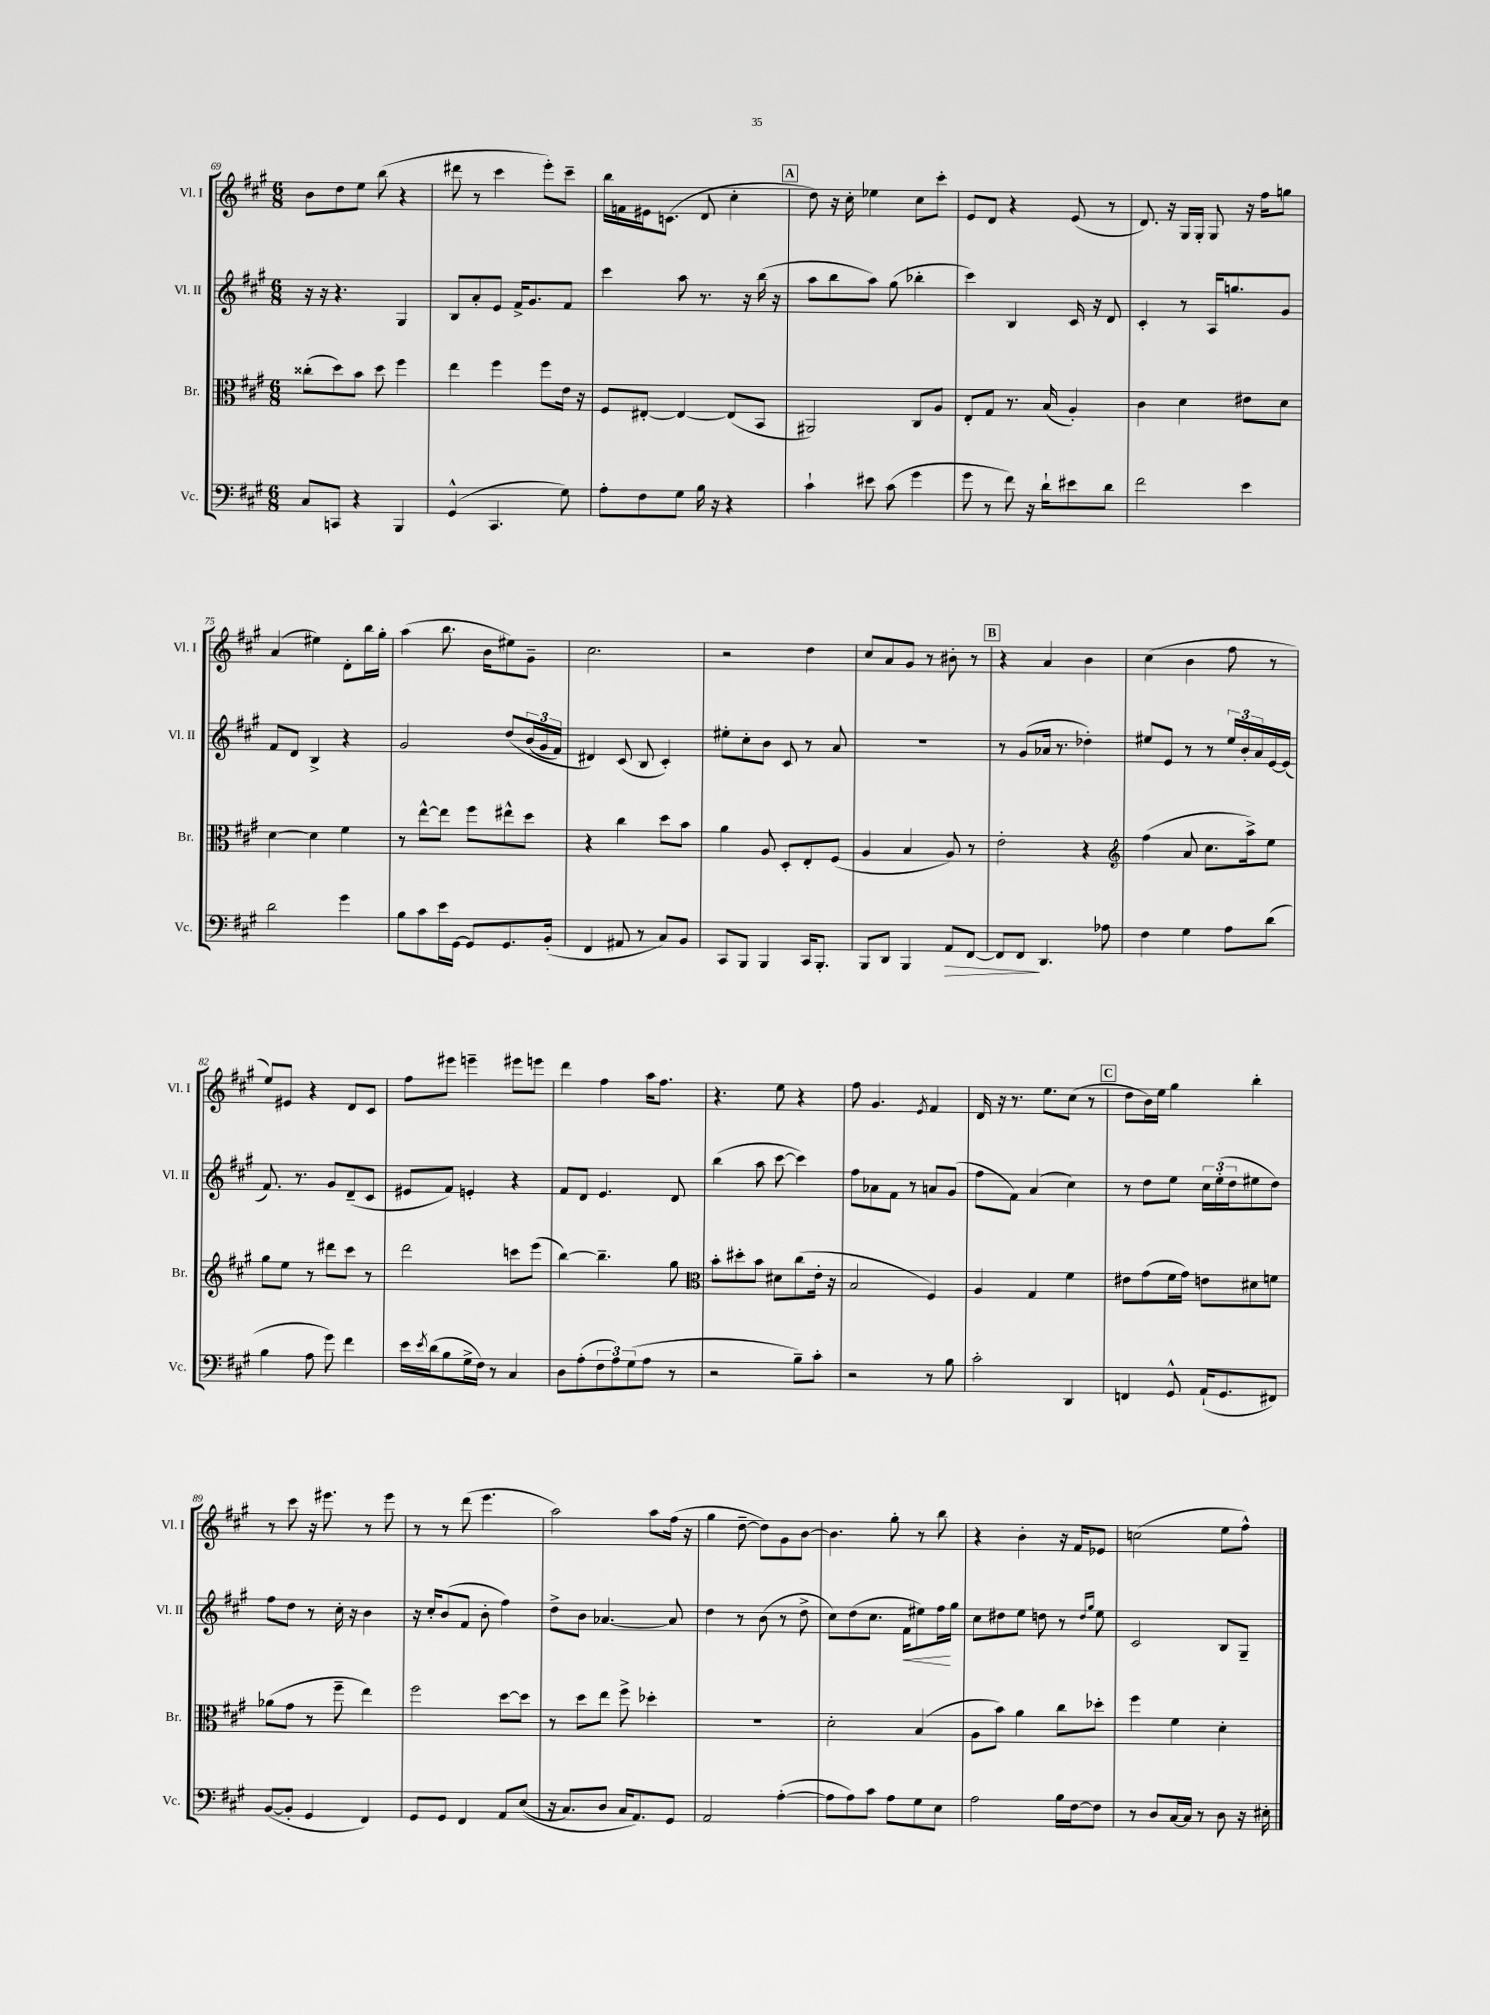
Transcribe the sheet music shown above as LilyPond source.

<<
\new StaffGroup <<
\new Staff = "s0" \with { instrumentName = "Vl. I" shortInstrumentName = "Vl. I" } {
    \clef treble \key a \major \numericTimeSignature \time 6/8
    b'8 d''8 e''8 b''8( r4 |
    dis'''8 r8 cis'''4 e'''8-.) cis'''8-- |
    b''16 f'16 eis'16 c'8.( d'8 cis''4-. |
    \mark \markup { \box "A" } d''8) r16 cis''16-. ees''4 cis''8 cis'''8-. |
    e'8 d'8 r4 e'8( r8 |
    d'8.) r16 gis16 gis16-. gis8 r16 fis''16 g''8 |
    a'4( eis''4) d'8-. b''16 gis''16-. |
    a''4( b''8. b'16 eis''8) gis'8-- |
    cis''2. |
    r2 d''4 |
    cis''8 a'8 gis'8 r8 bis'8-. r8 |
    \mark \markup { \box "B" } r4 a'4 b'4 |
    cis''4( b'4 fis''8 r8 |
    e''8) eis'8 r4 d'8 cis'8 |
    fis''8 eis'''8 e'''4-- eis'''8 e'''8 |
    d'''4 fis''4 a''16 fis''8. |
    r4. e''8 r4 |
    fis''8 gis'4. \acciaccatura { e'8 } fis'4 |
    d'16 r16 r8. e''8. cis''8( r8 |
    \mark \markup { \box "C" } d''8 b'16) e''16 gis''4 b''4-. |
    r8 cis'''8 r16 eis'''8. r8 eis'''8 |
    r8 r8 d'''8( e'''4. |
    a''2) a''8 fis''16( r16 |
    gis''4 d''8~-- d''8) gis'8 b'8~ |
    b'4. gis''8-. r8 b''8 |
    r4 b'4-. r16 fis'16 ees'8 |
    c''2( e''8 fis''8-^) \bar "|." |
}
\new Staff = "s1" \with { instrumentName = "Vl. II" shortInstrumentName = "Vl. II" } {
    \clef treble \key a \major \numericTimeSignature \time 6/8
    r16 r16 r4. gis4 |
    b8 a'8-. e'8 fis'16-> gis'8. fis'8 |
    cis'''4 a''8 r8. r16 b''16( r16 |
    \mark \markup { \box "A" } a''8 b''8 a''8) gis''8( bes''4-. |
    cis'''4) b4 cis'16 r16 d'8 |
    cis'4-. r8 a16 g''8. gis'8 |
    fis'8 d'8 b4-> r4 |
    gis'2 d''8\( \tuplet 3/2 { b'16( gis'16 fis'16) } |
    dis'4\) cis'8( b8 cis'4-.) |
    eis''8-. cis''8-. b'8 cis'8 r8 a'8 |
    R2. |
    \mark \markup { \box "B" } r8 gis'8( aes'16 r8. des''4-.) |
    eis''8 e'8 r8 r8 \tuplet 3/2 { eis''16 b'16-. a'16 } e'16~ e'16( |
    fis'8.) r8. gis'8 d'8--( cis'8 |
    eis'8 fis'8) e'4-. r4 |
    fis'8 d'8 e'4. d'8 |
    b''4( a''8 cis'''8~ cis'''4) |
    fis''8 aes'8 fis'8 r8 a'8 gis'8( |
    fis''8 fis'8) a'4( cis''4) |
    \mark \markup { \box "C" } r8 d''8 e''8 \tuplet 3/2 { cis''16 e''16-.( d''16 } eis''8 d''8) |
    fis''8 d''8 r8 cis''16-. r16 b'4 |
    r16 cis''16-. b'8( fis'8 b'8-. fis''4) |
    d''8-> b'8 aes'4.~ aes'8 |
    d''4 r8 b'8( r8 d''8-> |
    cis''8) d''8( cis''8. fis'16\< eis''8) fis''16\! gis''16 |
    cis''8 dis''8 e''8 d''8 r8 \grace { d''16 gis''16 } e''8 |
    cis'2 b8 gis8-- \bar "|." |
}
\new Staff = "s2" \with { instrumentName = "Br." shortInstrumentName = "Br." } {
    \clef alto \key a \major \numericTimeSignature \time 6/8
    cisis''8-.( d''8) b'8 d''8 fis''4 |
    e''4 fis''4 fis''8 e'16 r16 |
    fis8 eis8~-. eis4~ eis8( b,8 |
    \mark \markup { \box "A" } ais,2) cis8 a8 |
    e8-. gis8 r8. b16( a4-.) |
    cis'4 d'4 eis'8 d'8 |
    d'4~ d'4 fis'4 |
    r8 e''8~-^ e''8 fis''8 eis''8-^ d''8 |
    r4 cis''4 d''8 b'8 |
    a'4 a8 d8-. e8-. fis8( |
    a4 b4 a8) r8 |
    \mark \markup { \box "B" } e'2-. r4 |
    \clef treble fis''4( a'8 cis''8. a''16->) e''8 |
    gis''8 e''8 r8 dis'''8 cis'''8 r8 |
    d'''2 c'''8 e'''8( |
    b''4~) b''4.-- gis''8 |
    \clef alto b'8-. dis''8-. b'8 dis'8 cis''8( e'16-. r16 |
    b2 fis4) |
    a4 gis4 fis'4 |
    \mark \markup { \box "C" } eis'8 gis'8( fis'16 gis'16) e'8 dis'8 f'8 |
    aes'8( gis'8 r8 fis''8-- e''4) |
    fis''2 d''8~ d''8 |
    r8 d''8 e''8 fis''8-> des''4-. |
    R2. |
    d'2-. b4( |
    a8 b'8) a'4 cis''8 des''8-. |
    fis''4 fis'4 d'4-. \bar "|." |
}
\new Staff = "s3" \with { instrumentName = "Vc." shortInstrumentName = "Vc." } {
    \clef bass \key a \major \numericTimeSignature \time 6/8
    cis8 c,8 r4 b,,4 |
    gis,4-^( cis,4. gis8) |
    a8-. fis8 gis8 b16 r16 r4 |
    \mark \markup { \box "A" } cis'4-! eis'8 cis'8( gis'4 |
    gis'8 r8 fis'8) r16 d'16-! eis'8 d'8 |
    fis'2 e'4 |
    d'2 gis'4 |
    b8 cis'8 e'16 gis,16~ gis,8 gis,8. b,16-.( |
    fis,4 ais,8 r8 cis8) b,8 |
    cis,8 b,,8 b,,4 cis,16 b,,8.-. |
    b,,8 d,8 b,,4 a,8\> fis,8~ |
    \mark \markup { \box "B" } fis,8 fis,8\! d,4. aes8 |
    fis4 gis4 a8 d'8( |
    b4 a8 gis'8) fis'4 |
    e'16 \acciaccatura { e'8 } d'16( b8 gis16-> fis16) r8 cis4 |
    d8 a8-.( \tuplet 3/2 { fis8 a8) gis8( } a8 r8 |
    r2 b8--) cis'8-. |
    r2 r8 b8 |
    cis'2-. d,4 |
    \mark \markup { \box "C" } f,4 gis,8-^ a,16-!( gis,8. fis,8) |
    b,8~( b,8-. gis,4 fis,4) |
    gis,8 gis,8 fis,4 a,8 e8(\( |
    r16 cis8.) d8 cis16 a,8.\) gis,8 |
    a,2 a4~-.( |
    a8 a8) cis'8 a8 gis8 e8 |
    a2 b16 fis16~ fis8 |
    r8 d8 cis16~ cis16 r8 d8 r16 eis16-. \bar "|." |
}
>>
>>
\layout { \context { \Score currentBarNumber = #69 } }
